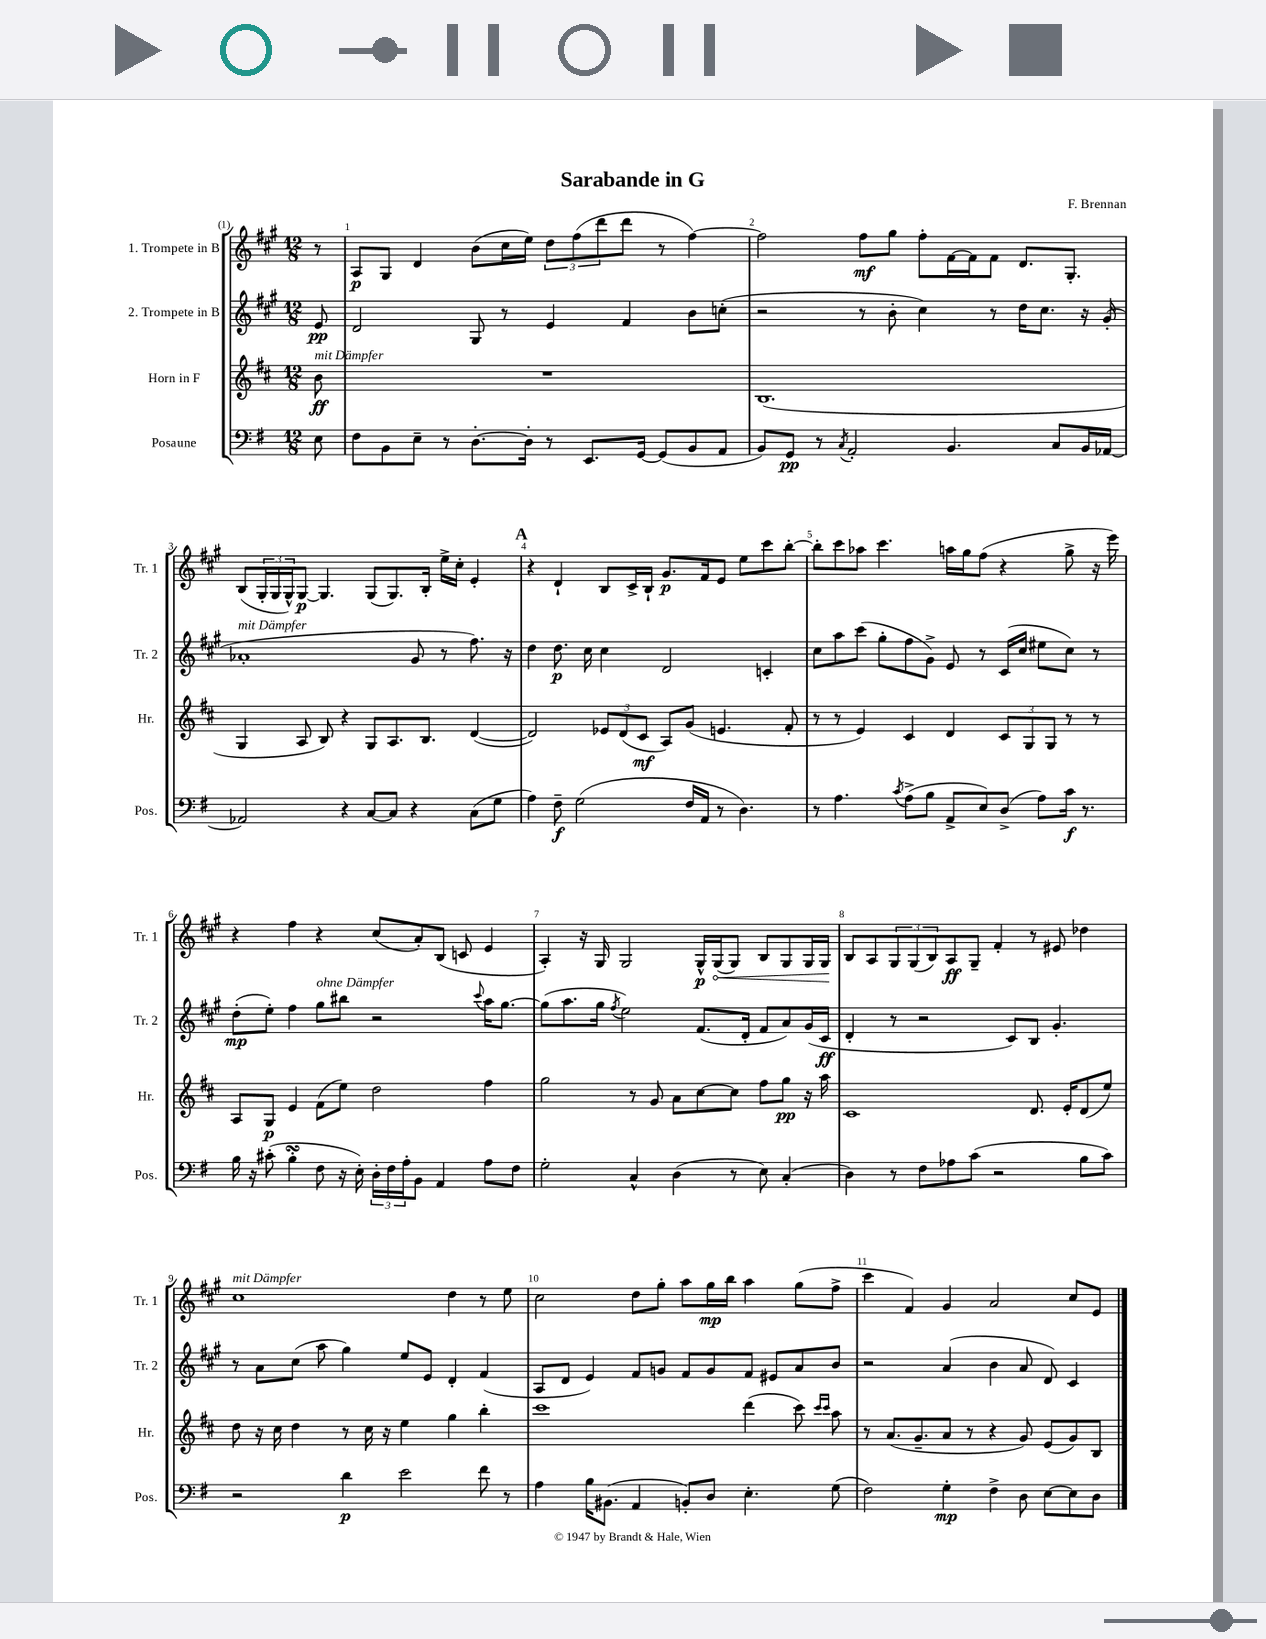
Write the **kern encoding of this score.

**kern	**kern	**kern	**kern
*staff4	*staff3	*staff2	*staff1
*clefF4	*clefG2	*clefG2	*clefG2
*k[f#]	*k[f#c#]	*k[f#c#g#]	*k[f#c#g#]
*M12/8	*M12/8	*M12/8	*M12/8
8E\	8b\	8e/	8r
=	=	=	=
8F#\L	1.r	2d/	8A/L
8BB\	.	.	8G#/J
8E~\J	.	.	4d/
8r	.	.	.
[8.D'\L	.	8G#/	(8b\L
.	.	8r	16cc#\L
16D'\]Jk	.	.	16ee\JJ)
8r	.	4e/	12dd\L
.	.	.	(12ff#\
8.EE/L	.	.	.
.	.	.	12ddd\
.	.	4f#/	8ddd\J
[16GG/Jk	.	.	.
(8GG/]L	.	.	8r
8BB/	.	8b\L	[4ff#\)
8AA/J	.	(8cc'\J	.
=	=	=	=
8BB/L)	(1.B	2r	2ff#\]
8GG/J	.	.	.
8r	.	.	.
8qC/	.	.	.
2AA'/	.	.	.
.	.	8r	8ff#\L
.	.	8b'\	8gg#\J
.	.	4cc#\)	8ff#'\L
4.BB/	.	.	[16f#\L
.	.	.	16f#\]J
.	.	8r	8f#\J
.	.	16dd\LK	8.d/L
.	.	8.cc#\J	.
8C/L	.	.	.
.	.	.	8.G#'/J
16BB/L	.	16r	.
[16AA-/JJ	.	(16g#'/	.
=	=	=	=
2AA-/]	4G/	1a-'	(8B/L
.	.	.	24G#'/L
.	.	.	24G#/
.	.	.	24G#^^/J)
.	8A/	.	[8G#/J
.	8B/)	.	4.G#/]
4r	4r	.	.
[8C/L	8G/L	.	(8G#/L
8C/]J	8.A/	.	8.G#/)
4r	.	8g#/	.
.	8.B/J	.	16B'/Jk
.	.	8r	16ee^\LL
.	.	.	16cc#'\JJ
(8C\L	([4d/	8.ff#\)	4e'/
8G\J	.	.	.
.	.	16r	.
=	=	=	=
4A\)	2d/])	4dd\	4r
8F#~\	.	8.dd\	4d`/
(2G\	.	.	.
.	.	16cc#\	.
.	12e-/L	4cc#\	8B/L
.	(12d/	.	.
.	.	.	16c#^/L
.	12c#/J	.	.
.	.	.	16B`/JJ
.	8A/L)	2d/	8.g#/L
16F#/LL	(8g/J	.	.
16AA/JJ	.	.	16f#/k
8r	4.e/	.	8e/J
4.D\)	.	.	8ee\L
.	.	4c'/	8ccc#\
.	8f#'/	.	[8bb'\J
=	=	=	=
8r	8r	8cc#\L	8bb'\]L
4.A\	8r	8aa\	8ccc#\
.	4e/)	(8ccc#\J	8aa-\J
.	.	8gg#'\L	4.ccc#\
8qc/	.	.	.
(8A^\L	4c#/	8ff#\	.
8B\J	.	8g#^\J)	.
8AA^/L	4d/	8e/	16aa\LL
.	.	.	16gg#\J
8E/)	.	8r	(8ff#\J
(8D^/J	12c#/L	(16c#/LL	4r
.	.	16cc#/JJ	.
.	12G/	.	.
8A\L)	.	8ee#\L	.
.	12G/J	.	.
16c\Jk	8r	8cc#\J)	8gg#^\
8.r	.	.	.
.	8r	8r	16r
.	.	.	16eee\)
=	=	=	=
16B\	8A/L	(8dd'\L	4r
16r	.	.	.
(8c#'\	8G/J	8ee'\J)	.
4B'\	4e/	4ff#\	4ff#\
8F#\	(8f#\L	8gg#\L	4r
16r	8ee\J)	8bb#\J	.
16E'\)	.	.	.
24D'\LL	2dd\	2r	(8cc#/L
24F#\	.	.	.
24A'\J	.	.	.
8BB\J	.	.	8a'/)
4AA/	.	.	(8B/J
.	.	.	8c/
.	.	8qqccc#/	.
8A\L	4ff#\	16aa\LK	4e/
.	.	[8.gg#\J	.
8F#\J	.	.	.
=	=	=	=
2G'\	2gg\	(8gg#\]L	4A'/)
.	.	8.aa\	.
.	.	.	16r
.	.	16gg#\Jk	16G#/
.	.	8qff#/	.
.	.	2ee\)	2G#/
4C^^/	8r	.	.
.	8g/	.	.
(4D\	8a\L	.	.
.	[8cc#\	(8.f#/L	16G#^^/LL
.	.	.	(16G#/J
8r	8cc#\]J	.	8G#/J)
.	.	16d'/Jk	.
8E\)	8ff#\L	8f#/L	8B/L
(4C'/	8gg\J	8a/)	8G#/
.	16r	(16g#/L	16G#/L
.	16aa\	16c#/JJ	16G#/JJ
=	=	=	=
4D\)	1c#	4d'/	8B/L
.	.	.	8A/
8r	.	8r	12G#/
.	.	.	(12G#/
8F#\L	.	2r	.
.	.	.	12B/)
8A-\	.	.	8A/
(8c\J	.	.	8G#~/J
2r	.	.	4f#'/
.	.	8c#/L)	.
.	8.d/	8B/J	8r
.	.	4.g#'/	8e#/
.	16e'/LK	.	.
8B\L	(8d/	.	4dd-\
8c\J)	8ee/J)	.	.
=	=	=	=
2r	8dd\	8r	1cc#
.	16r	8a\L	.
.	16cc#\	.	.
.	4dd\	(8cc#\J	.
.	.	8aa\	.
4d\	8r	4gg#\)	.
.	16cc#\	.	.
.	16r	.	.
2e\	4ee\	8ee/L	.
.	.	8e/J	.
.	4gg\	4d'/	4dd\
8f#\	4bb'\	(4f#/	8r
8r	.	.	8ee\
=	=	=	=
4A\	1ccc#	8A/L	2cc#\
.	.	8d/J	.
16B\LK	.	4e/)	.
(8.BB#\J	.	.	.
4AA/	.	8f#/L	8dd\L
.	.	8g/J	8gg#'\J
8BB'/L)	.	8f#/L	8aa\L
8D/J	.	8g/	16gg#\L
.	.	.	16bb\JJ
4.E'\	(4ddd\	8f#/J	4aa\
.	.	8e#/L	.
.	8ccc#\)	8a/	(8gg#\L
.	16qqccc#/LL	.	.
.	16qqccc#/JJ	.	.
(8G\	8aa\	8b/J	8ff#^\J
=	=	=	=
2F#\)	8r	2r	4ccc#\
.	(8.a/L	.	.
.	.	.	4f#/)
.	8.g~/	.	.
4G'\	8a/J	(4a/	4g#/
.	8r	.	.
4F#^\	4r	4b\	2a/
8D\	8g/)	8a/	.
[8E\L	(8e/L	8d/)	.
8E\]	8g/)	4c#/	8cc#/L
8D\J	8B/J	.	8e/J
==	==	==	==
*-	*-	*-	*-
